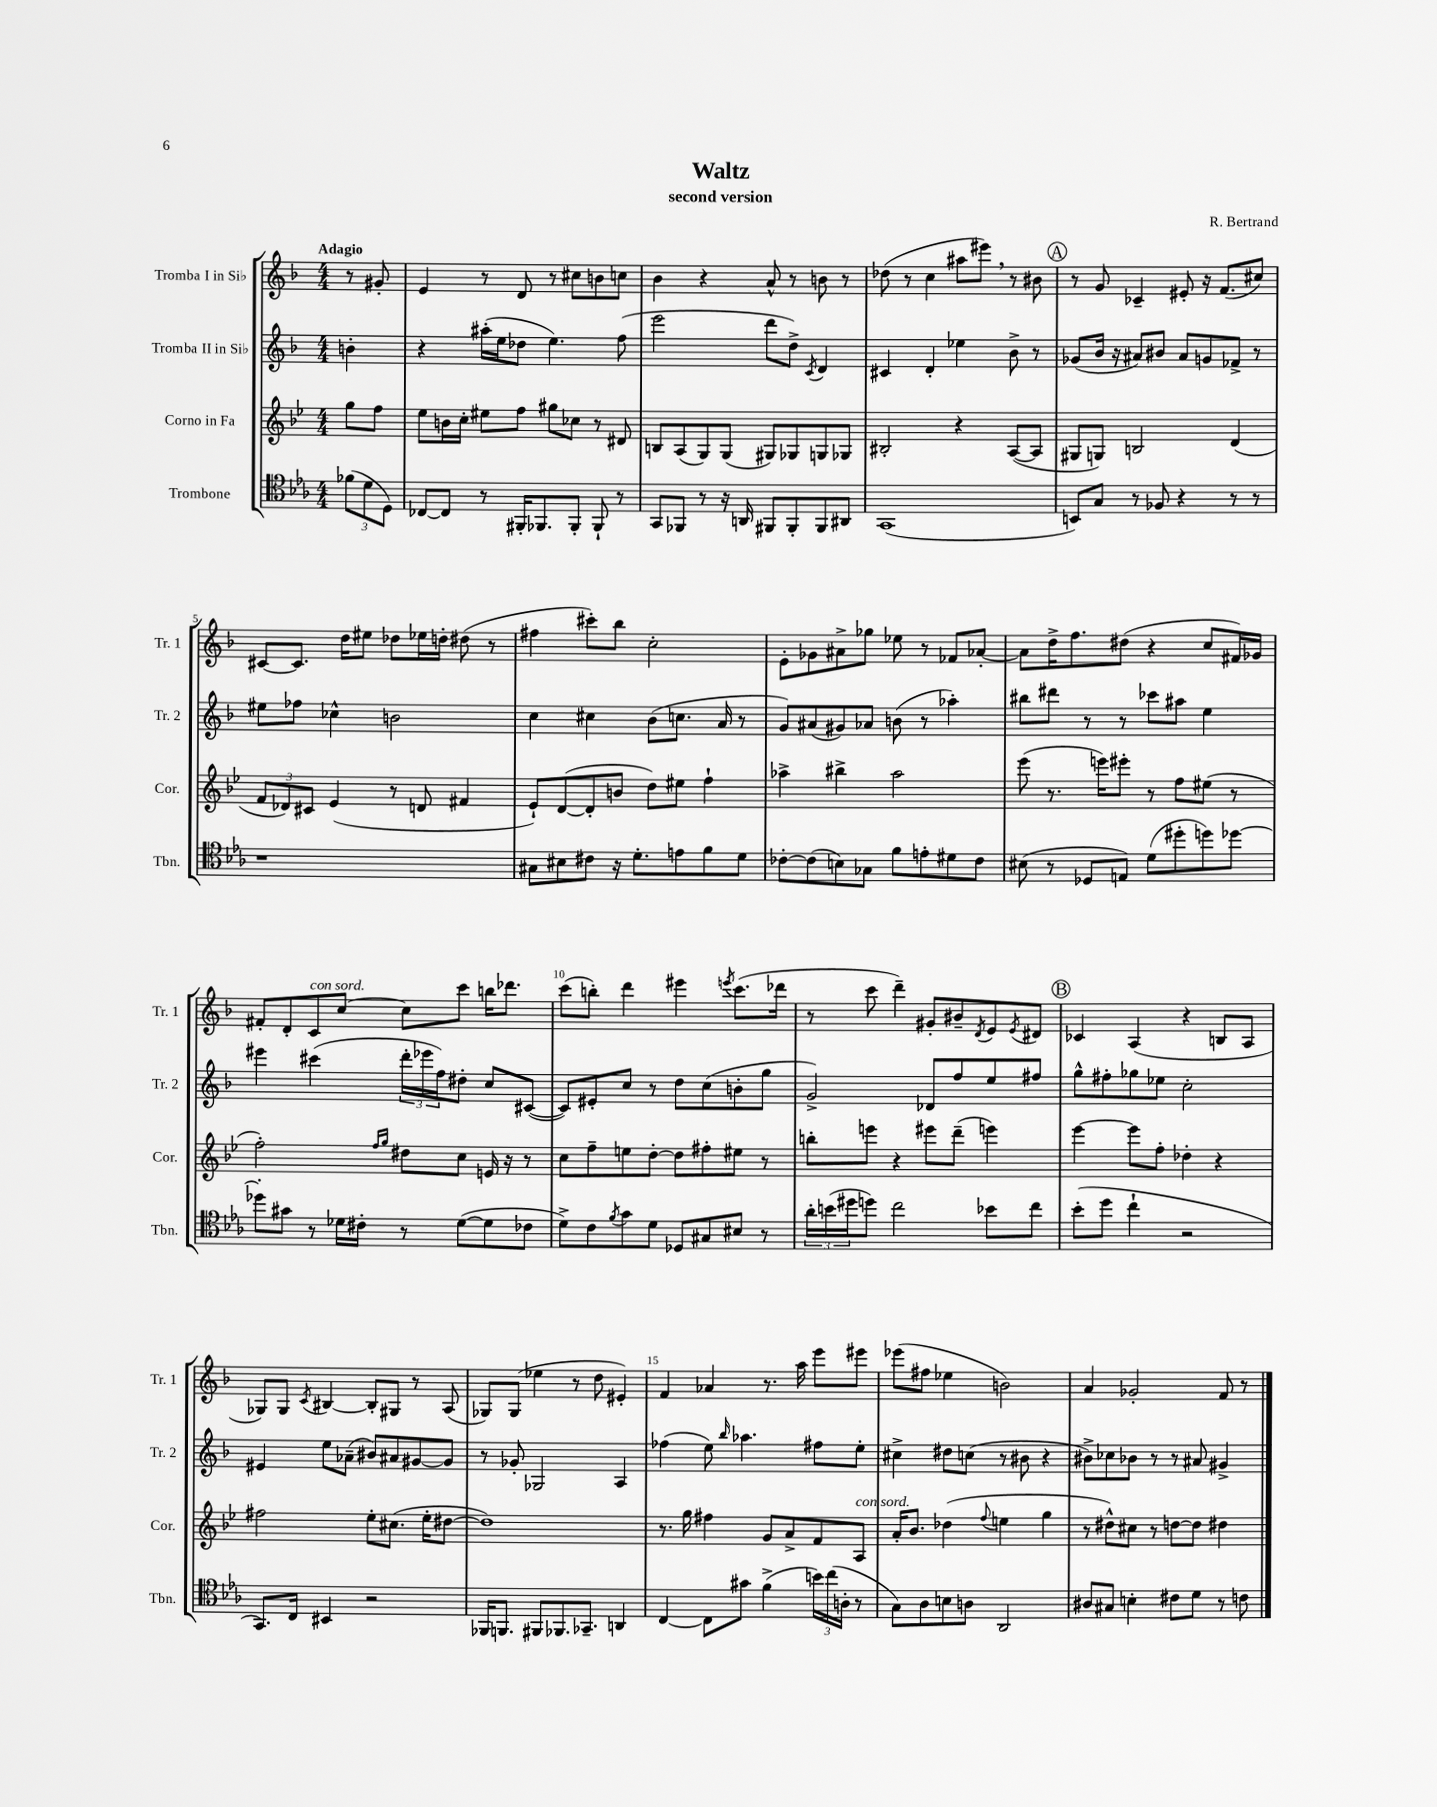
\header { title = "Waltz" composer = "R. Bertrand" subtitle = "second version" }
<<
\new StaffGroup <<
\new Staff = "s0" \with { instrumentName = "Tromba I in Sib" shortInstrumentName = "Tr. 1" } {
    \clef treble \key f \major \numericTimeSignature \time 4/4 \partial 4 \tempo "Adagio"
    r8 gis'8-. |
    e'4 r8 d'8 r8 cis''8 b'8 c''8 |
    bes'4 r4 a'8-^ r8 b'8 r8 |
    des''8( r8 c''4 ais''8 eis'''8) \breathe r8 bis'8 |
    \mark \markup { \circle "A" } r8 g'8 ces'4-- eis'8-. r16 f'8.( cis''8) |
    cis'8~ cis'8. d''16 eis''8 des''8 ees''16 d''16-. dis''8( r8 |
    fis''4 cis'''8-.) bes''8 c''2-. |
    e'8-. ges'8 ais'8-> ges''8 ees''8 r8 fes'8 aes'8~-. |
    aes'8 d''16-> f''8. dis''8( r4 c''8 fis'16) ges'16 |
    fis'8-. d'8-. c'8^\markup { \italic "con sord." } c''8~ c''8 c'''8 b''16 des'''8. |
    c'''8( b''8-.) d'''4 eis'''4 \acciaccatura { e'''8 } c'''8.( des'''16 |
    r8 c'''8 d'''4--) gis'8-. bis'8-- \acciaccatura { d'8 } e'8 \acciaccatura { e'8 } dis'8 |
    \mark \markup { \circle "B" } ces'4 a4( r4 b8 a8 |
    ges8) ges8 \acciaccatura { c'8 } bis4~ bis8-. gis8 r8 a8( |
    ges8) ges8( ees''4 r8 d''8 eis'4-.) |
    f'4 aes'4 r8. a''16 e'''8 eis'''8 |
    ees'''8( fis''8 ees''4 b'2) |
    a'4 ges'2-. f'8 r8 \bar "|." |
}
\new Staff = "s1" \with { instrumentName = "Tromba II in Sib" shortInstrumentName = "Tr. 2" } {
    \clef treble \key f \major \numericTimeSignature \time 4/4 \partial 4
    b'4-. |
    r4 ais''16-.( e''16 des''8 e''4.) f''8( |
    e'''2 d'''8 d''8->) \acciaccatura { c'8 } d'4 |
    cis'4 d'4-. ees''4 bes'8-> r8 |
    \mark \markup { \circle "A" } ges'8( bes'16 r16 ais'8) bis'8 ais'8 g'8 fes'8-> r8 |
    eis''8 fes''8 ces''4-^ b'2 |
    c''4 cis''4 bes'8( c''8. a'16 r8 |
    g'8) ais'8( gis'8) aes'8 b'8( r8 aes''4-.) |
    bis''8 dis'''8 r8 r8 ces'''8 ais''8 e''4 |
    eis'''4 cis'''4( \tuplet 3/2 { d'''16-. ees'''16 f''16) } dis''8-. c''8 cis'8~( |
    cis'8) eis'8-. c''8 r8 d''8 c''8( b'8-. g''8 |
    g'2->) des'8 f''8 e''8 fis''8 |
    \mark \markup { \circle "B" } g''8-^ fis''8-. ges''8 ees''8 c''2-. |
    eis'4 e''8 aes'8--( bis'8) ais'8 gis'8~ gis'8 |
    r8 ges'8-. ges2 a4 |
    fes''4( e''8) \grace { bes''16 } aes''4. fis''8 e''8-. |
    cis''4-> dis''8 c''8( r8 bis'8 r4 |
    bis'8->) ces''8 bes'8 r8 r8 ais'8 gis'4-> \bar "|." |
}
\new Staff = "s2" \with { instrumentName = "Corno in Fa" shortInstrumentName = "Cor." } {
    \clef treble \key bes \major \numericTimeSignature \time 4/4 \partial 4
    g''8 f''8 |
    ees''8 b'16 c''16-. eis''8 f''8 gis''8 ces''8 r8 dis'8 |
    b8 a8( g8) g8( gis8) ges8 g8 ges8 |
    bis2-. r4 a8~( a8 |
    \mark \markup { \circle "A" } gis8 g8) b2 d'4( |
    \tuplet 3/2 { f'8 des'8) cis'8 } ees'4( r8 d'8 fis'4 |
    ees'8-!) d'8~( d'8-. b'8 d''8) eis''8 f''4-! |
    aes''4-> bis''4-> aes''2 |
    ees'''8( r8. e'''16) eis'''8-. r8 f''8 eis''8( r8 |
    f''2-.) \grace { f''16 g''16 } dis''8 c''8 e'16 r16 r8 |
    c''8 f''8-- e''8 d''8~-. d''8 fis''8-. eis''8 r8 |
    b''8-. e'''8 r4 eis'''8 d'''8--( e'''4) |
    \mark \markup { \circle "B" } ees'''4~ ees'''8 f''8-. des''4-. r4 |
    fis''2 ees''8-. cis''8.( ees''16-. dis''8~ |
    dis''1) |
    r8. g''16 fis''4 g'8 a'8-> f'8 a8^\markup { \italic "con sord." } |
    a'16-. bes'8. des''4( \appoggiatura { f''8 } e''4 g''4 |
    r8 dis''8-^) cis''8 r8 d''8~ d''8 dis''4 \bar "|." |
}
\new Staff = "s3" \with { instrumentName = "Trombone" shortInstrumentName = "Tbn." } {
    \clef tenor \key ees \major \numericTimeSignature \time 4/4 \partial 4
    \tuplet 3/2 { fes'8( d'8 d8) } |
    ces8~ ces8 r8 fis,16-. fes,8. fes,8-. fes,8-! r8 |
    g,8 fes,8 r8 r16 a,16 fis,8 fis,8-. fis,8 ais,8 |
    g,1( |
    \mark \markup { \circle "A" } b,8) g8 r8 fes8 r4 r8 r8 |
    r1 |
    gis8 bis8 cis'8 r16 d'8.-. e'8 f'8 d'8 |
    ces'8~-. ces'8( b8) ges8 f'8 e'8-. dis'8 ces'8 |
    bis8( r8 des8 e8) d'8( dis''8-. d''8) des''8~ |
    des''8-. gis'8 r8 des'16 cis'16-. r8 des'8~( des'8 ces'8 |
    d'8->) c'8 \acciaccatura { f'8 } g'8 d'8 des8 gis8 bis8 r8 |
    \tuplet 3/2 { aes'16-. b'16( dis''16 } d''8) c''2 bes'8 c''8 |
    \mark \markup { \circle "B" } bes'8-.( d''8 c''4-! r2 |
    g,8.) c16 bis,4 r2 |
    fes,16 f,8. fis,8 fes,8. ges,8.-- a,4 |
    c4~ c8 gis'8 f'4->( \tuplet 3/2 { b'16) c''16( a16-. } r8 |
    g8) aes8 b8 a8 aes,2 |
    ais8 gis8 b4-. cis'8 d'8 r8 c'8 \bar "|." |
}
>>
>>
\layout { \context { \Score \override BarNumber.break-visibility = ##(#f #t #t) barNumberVisibility = #(every-nth-bar-number-visible 5) } }
